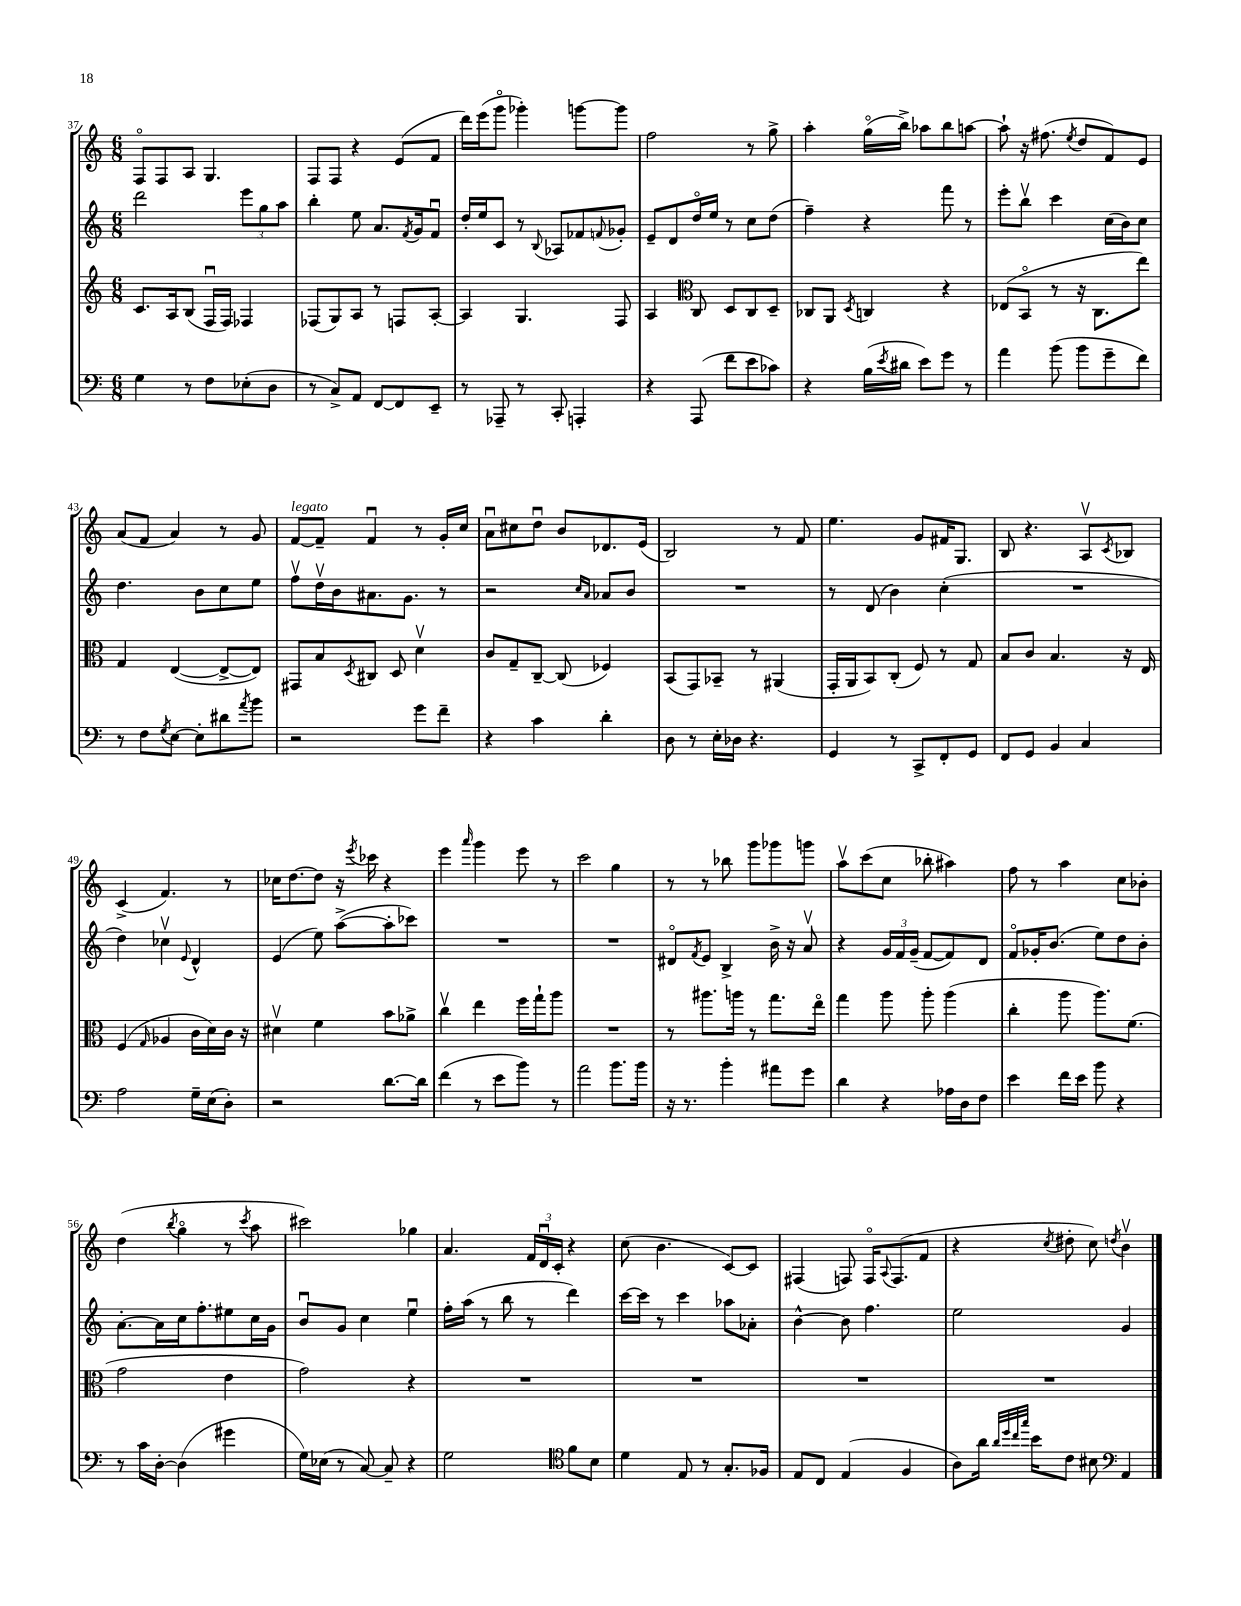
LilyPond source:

<<
\new StaffGroup <<
\new Staff = "s0" {
    \clef treble \key c \major \numericTimeSignature \time 6/8
    f8\flageolet f8 a8 g4. |
    f8 f8 r4 e'8( f'8 |
    d'''16) e'''16( g'''8\flageolet ges'''4-.) g'''8~ g'''8 |
    f''2 r8 g''8-> |
    a''4-. g''16\flageolet( b''16->) aes''8 b''8 a''8~ |
    a''8-! r16 fis''8.( \acciaccatura { e''8 } d''8 f'8) e'8 |
    a'8( f'8 a'4) r8 g'8 |
    f'8~^\markup { \italic "legato" } f'8-- f'4\downbow r8 g'16-. c''16 |
    a'8\downbow cis''8 d''8\downbow b'8 des'8. e'16( |
    b2) r8 f'8 |
    e''4. g'8 fis'16 g8. |
    b8 r4. a8\upbow \acciaccatura { c'8 } bes8 |
    c'4->( f'4.) r8 |
    ces''16 d''8.~ d''8 r16 \acciaccatura { e'''8 } ces'''16 r4 |
    e'''4 \grace { a'''16 } g'''4 e'''8 r8 |
    c'''2 g''4 |
    r8 r8 bes''8 g'''8 ges'''8 g'''8 |
    a''8\upbow c'''8( c''8 bes''8-. ais''4) |
    f''8 r8 a''4 c''8 bes'8-. |
    d''4( \acciaccatura { b''8 } g''4\flageolet r8 \acciaccatura { c'''8 } a''8 |
    cis'''2) ges''4 |
    a'4. \tuplet 3/2 { f'16 d'16\downbow c'16-. } r4 |
    c''8( b'4. c'8~) c'8 |
    fis4( f8) f16\flageolet \appoggiatura { a8 } f8.( f'8 |
    r4 \acciaccatura { c''8 } dis''8-. c''8) \acciaccatura { d''8 } b'4\upbow \bar "|." |
}
\new Staff = "s1" {
    \clef treble \key c \major \numericTimeSignature \time 6/8
    d'''2 \tuplet 3/2 { e'''8 g''8 a''8 } |
    b''4-. e''8 a'8. \acciaccatura { f'8 } g'16 f'8\downbow |
    d''16-. e''16 c'8 r8 \appoggiatura { b8 } aes8 fes'8 \appoggiatura { f'8 } ges'8-. |
    e'8-- d'8 d''16\flageolet e''16 r8 c''8 d''8( |
    f''4--) r4 f'''8 r8 |
    e'''8-. b''8\upbow c'''4 c''16( b'16) c''8 |
    d''4. b'8 c''8 e''8 |
    f''8\upbow d''16\upbow b'16 ais'8. g'8. r8 |
    r2 \grace { c''16 a'16 } aes'8 b'8 |
    R2. |
    r8 d'8( b'4) c''4-.( |
    R2. |
    d''4) ces''4\upbow \appoggiatura { e'8 } d'4-^ |
    e'4( e''8) a''8~->( a''8-. ces'''8) |
    R2. |
    R2. |
    dis'8\flageolet \acciaccatura { f'8 } e'8 b4-> b'16-> r16 a'8\upbow |
    r4 \tuplet 3/2 { g'16 f'16 g'16--( } f'8~ f'8) d'8 |
    f'8\flageolet ges'16-. b'8.( e''8) d''8 b'8-. |
    a'8.~-. a'16 c''16 f''8.-. eis''8 c''16 g'16 |
    b'8\downbow g'8 c''4 e''4\downbow |
    f''16-. a''16( r8 b''8 r8 d'''4) |
    c'''16~ c'''16 r8 c'''4 aes''8 aes'8-. |
    b'4~-^ b'8 f''4. |
    e''2 g'4 \bar "|." |
}
\new Staff = "s2" {
    \clef treble \key c \major \numericTimeSignature \time 6/8
    c'8. a16 b8( f16\downbow f16) fes4 |
    fes8( g8) a8 r8 f8 a8~-. |
    a4 g4. f8 |
    a4 \clef alto c8 d8 c8 d8-- |
    ces8 a,8 \acciaccatura { d8 } c4 r4 |
    ees8( b,8\flageolet r8 r16 c8. e''8) |
    g4 e4~( e8~-> e8) |
    gis,8 b8 \acciaccatura { d8 } cis8 d8 d'4\upbow |
    c'8 g8-- c8~-- c8( fes4) |
    b,8( g,8) bes,8-- r8 ais,4( |
    g,16-. a,16 b,8) c8-.( f8) r8 g8 |
    b8 c'8 b4. r16 e16 |
    f4( \grace { g16 } aes4 c'16 d'16) c'16 r16 |
    dis'4\upbow f'4 b'8 aes'8-> |
    c''4\upbow e''4 f''16 g''16-! a''8 |
    R2. |
    r8 ais''8. a''16 r8 g''8. e''16\flageolet |
    g''4 a''8 a''8-. a''4( |
    c''4-. a''8 a''8.) f'8.( |
    g'2 e'4 |
    g'2) r4 |
    R2. |
    R2. |
    R2. |
    R2. \bar "|." |
}
\new Staff = "s3" {
    \clef bass \key c \major \numericTimeSignature \time 6/8
    g4 r8 f8 ees8-.( d8 |
    r8 c8->) a,8 f,8~ f,8 e,8-- |
    r8 aes,,8-- r8 c,8-. a,,4-. |
    r4 a,,8( f'8 e'8 ces'8) |
    r4 b16( \acciaccatura { e'8 } dis'16 e'8) g'8 r8 |
    a'4 b'8( b'8 g'8-- f'8) |
    r8 f8 \acciaccatura { g8 } e8~ e8-. dis'8 \acciaccatura { a'8 } b'8 |
    r2 g'8 f'8-- |
    r4 c'4 d'4-. |
    d8 r8 e16-. des16 r4. |
    g,4 r8 c,8-> f,8-. g,8 |
    f,8 g,8 b,4 c4 |
    a2 g16-- e16( d8-.) |
    r2 d'8.~ d'16 |
    f'4( r8 e'8 b'8) r8 |
    a'2 b'8. b'16 |
    r16 r8. b'4-. ais'8 g'8 |
    d'4 r4 aes16 d16 f8 |
    e'4 f'16 e'16 b'8 r4 |
    r8 c'16 d16~-. d4( gis'4 |
    g16) ees16( r8 c8~) c8-- r4 |
    g2 \clef tenor f'8 b8 |
    d'4 e8 r8 g8.-. fes16 |
    e8 c8 e4( f4 |
    a8) a'16 \grace { a'32 d''32 c''32 g''32 } b'16 c'8 bis8 \clef bass a,4 \bar "|." |
}
>>
>>
\layout { \context { \Score currentBarNumber = #37 } }
